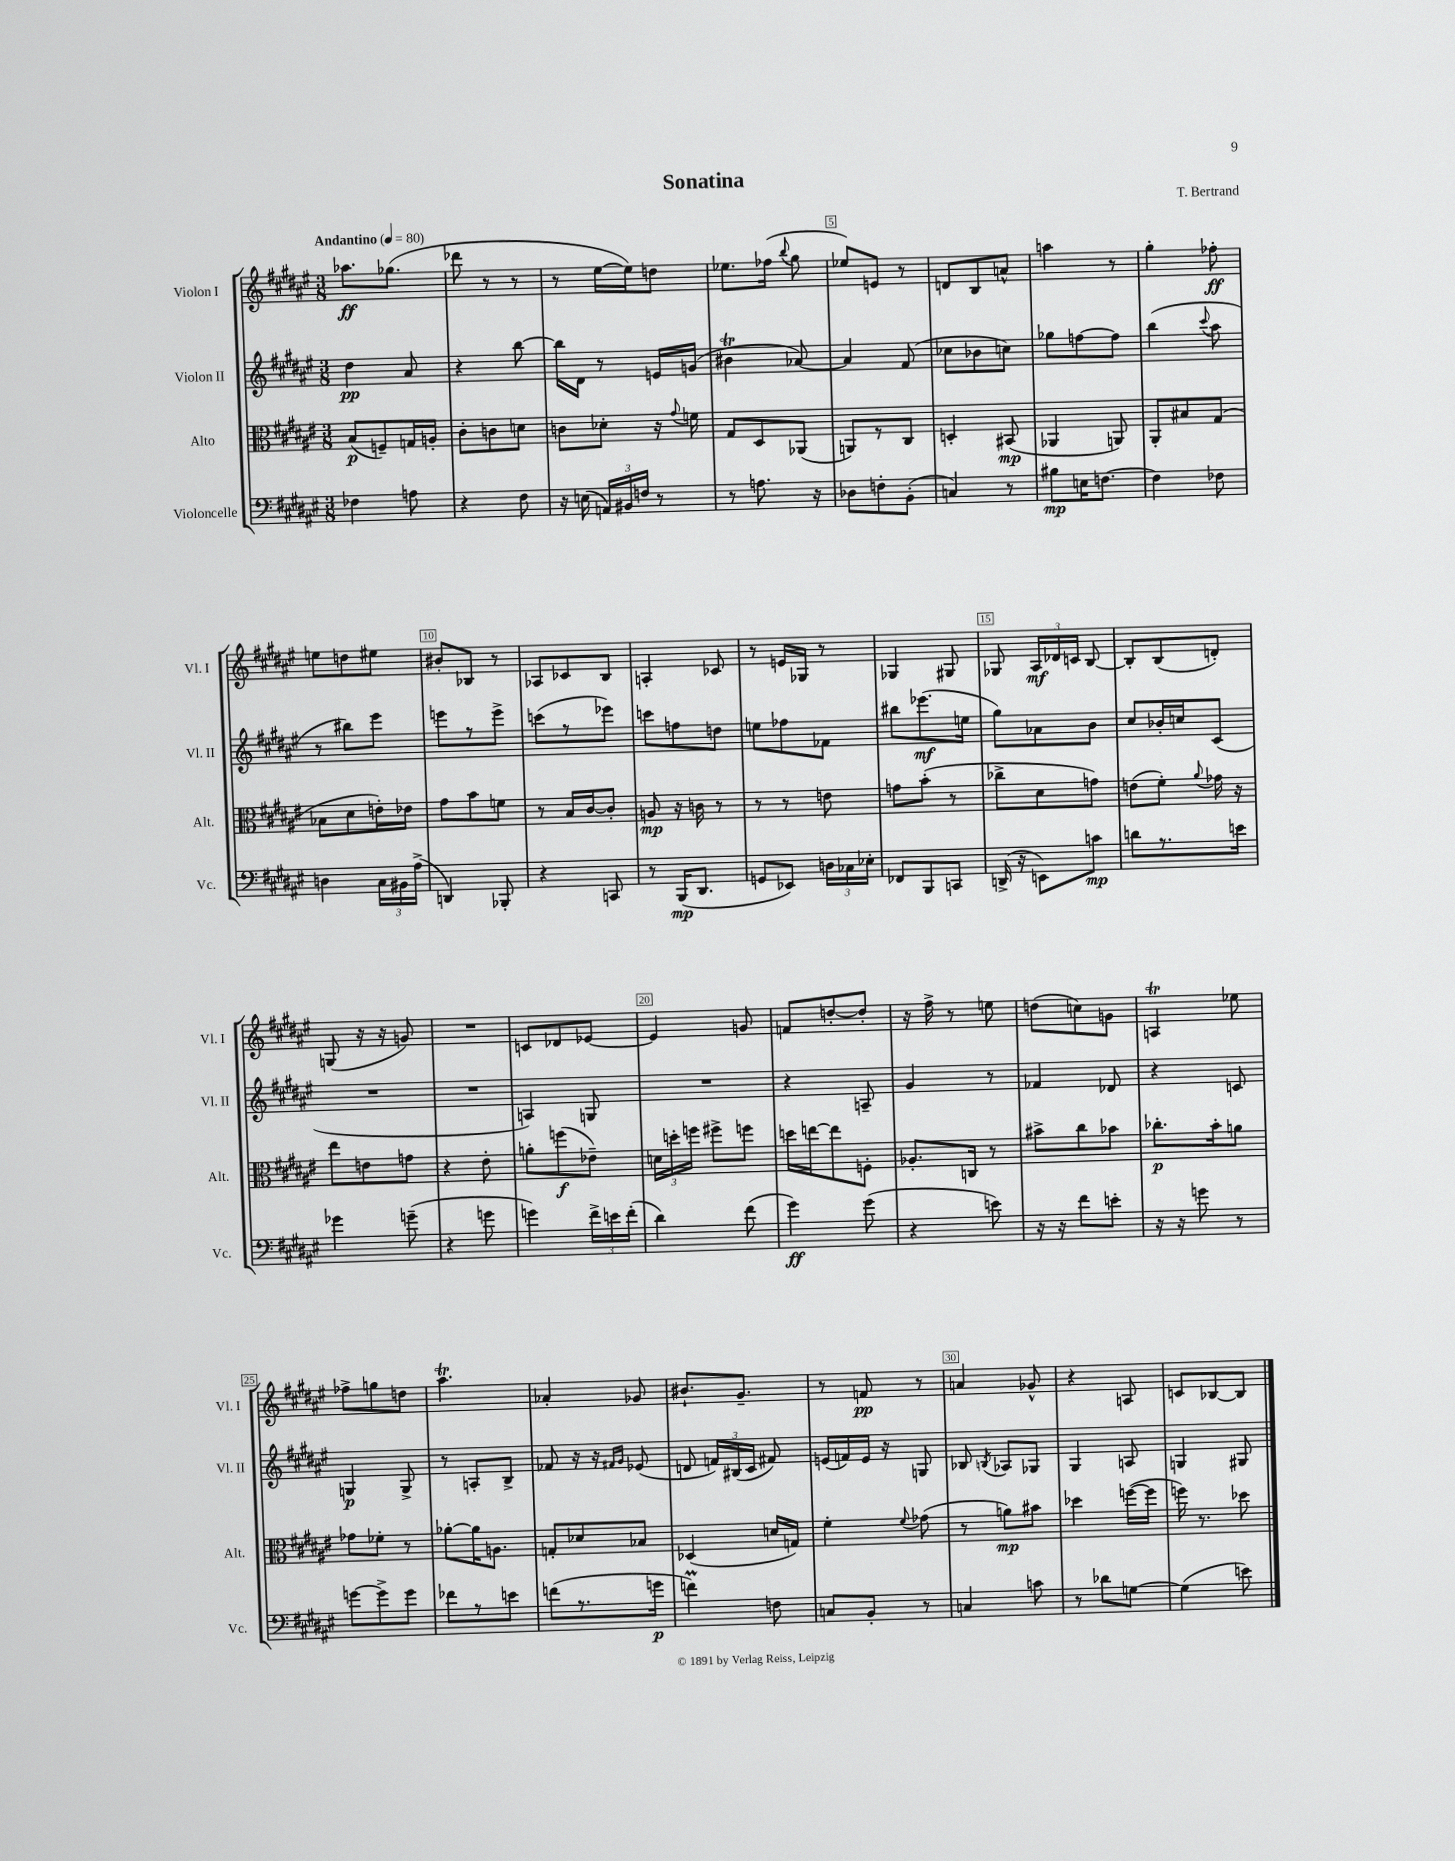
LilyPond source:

\header { title = "Sonatina" composer = "T. Bertrand" }
<<
\new StaffGroup <<
\new Staff = "s0" \with { instrumentName = "Violon I" shortInstrumentName = "Vl. I" } {
    \clef treble \key fis \major \numericTimeSignature \time 3/8 \tempo "Andantino" 4 = 80
    \autoBeamOff aes''8.[\ff ges''8.]( |
    des'''8 r8 r8 |
    r8 eis''16[~ eis''16) d''8] |
    ees''8.[ fes''16]( \appoggiatura { b''8 } gis''8 |
    ees''8[) e'8] r8 |
    d'8[ b8 a'8]-^ |
    a''4 r8 |
    gis''4-. fes''8-.\ff |
    e''8[ d''8 eis''8] |
    bis'8[-. bes8] r8 |
    aes8[ ces'8 b8] |
    a4-. ces'8 |
    r8 e'16[ ges16] r8 |
    ges4 gis8 |
    ges8 \tuplet 3/2 { ais16[\mf des'16 c'16] } b8~ |
    b8[-. b8( d'8]-.) |
    g8( r16 r16 g'8) |
    R4. |
    c'8[ des'8 ees'8]~ |
    ees'4 g'8 |
    f'8[ d''8~-. d''8]-. |
    r16 fis''16-> r8 e''8 |
    d''8[( c''8) g'8] |
    a4\trill ees''8 |
    fes''8[-> g''8 d''8] |
    ais''4.\trill |
    aes'4-. ges'8 |
    bis'8.[-! gis'8.]-- |
    r8 f'8\pp r8 |
    a'4 ges'8-^ |
    r4 a8 |
    c'8[ bes8~ bes8] \bar "|." |
}
\new Staff = "s1" \with { instrumentName = "Violon II" shortInstrumentName = "Vl. II" } {
    \clef treble \key fis \major \numericTimeSignature \time 3/8
    \autoBeamOff dis''4\pp ais'8 |
    r4 b''8~ |
    b''16[ dis'16] r8 e'16[ g'16]( |
    bis'4\trill aes'8~) |
    aes'4 fis'8( |
    ces''8[ bes'8 c''8]) |
    ges''8[ f''8~ f''8] |
    b''4( \appoggiatura { cis'''8 } ais''8 |
    r8 bis''8[) eis'''8] |
    e'''8[ r8 e'''8]-> |
    c'''8[( r8 ees'''8]) |
    c'''8[ f''8 d''8] |
    e''8[ fes''8 fes'8] |
    bis''8[ ees'''8.\mf( e''16] |
    gis''8[) aes'8 b'8] |
    cis''8[ bes'16-. c''16 cis'8]( |
    R4. |
    R4. |
    a4) g8 |
    R4. |
    r4 a8-- |
    gis'4 r8 |
    fes'4 des'8 |
    r4 c'8 |
    g4\p g8-> |
    r8 a8[-. b8]-> |
    fes'8 r16 r16 \grace { fis'16[ gis'16] } ees'8( |
    d'8 \tuplet 3/2 { f'16[) bis16( cis'16] } fis'8) |
    e'16[( f'16) e'16] r16 g8 |
    bes8 \acciaccatura { b8 } aes8[ ges8] |
    gis4 a8 |
    g4 gis8 \bar "|." |
}
\new Staff = "s2" \with { instrumentName = "Alto" shortInstrumentName = "Alt." } {
    \clef alto \key fis \major \numericTimeSignature \time 3/8
    \autoBeamOff b8[\p( f8--) g16 a16]-. |
    cis'8[-. c'8 d'8] |
    c'8[ des'8]-. r16 \appoggiatura { gis'8 } f'16 |
    gis8[ dis8 aes,8]( |
    a,8[) r8 cis8] |
    d4-. bis,8\mp( |
    aes,4 a,8) |
    ais,8[-. bis8 gis8]( |
    bes8[ dis'8 e'16-.) ees'16] |
    gis'8[ b'8 f'8] |
    r8 b16[ cis'16~ cis'8]-. |
    a8\mp r16 c'16 r8 |
    r8 r8 e'8 |
    g'8[ b'8]-.( r8 |
    ces''8[-> dis'8 g'8]) |
    e'8[( fis'8]-.) \appoggiatura { ais'8 } ges'16 r16 |
    eis''8[ e'8 g'8] |
    r4 eis'8-. |
    a'8[-. f''8\f( ees'8]--) |
    \tuplet 3/2 { d'16[ d''16-. f''16] } fis''8[-> f''8] |
    d''16[ e''16~ e''8 f8]-. |
    aes8.[-. c16] r8 |
    bis'8[-> cis''8 bes'8] |
    ces''8.[-.\p b'16-. a'8] |
    ges'8[ fes'8]-. r8 |
    aes'8[~-. aes'16 a8.] |
    g8[-. des'8 bes8] |
    des4( d'16[ g16]) |
    fis'4-. \appoggiatura { fis'8 } ges'8( |
    r8 a'8[\mp) bis'8] |
    des''4 f''16[~( f''16] |
    f''16) r8. des''8 \bar "|." |
}
\new Staff = "s3" \with { instrumentName = "Violoncelle" shortInstrumentName = "Vc." } {
    \clef bass \key fis \major \numericTimeSignature \time 3/8
    \autoBeamOff fes4 a8 |
    r4 fis8 |
    r16 e16( \tuplet 3/2 { a,16[) bis,16 f16] } r8 |
    r8 a8. r16 |
    des8[ f8-. b,8]-.( |
    c4) r8 |
    bis8[\mp e16 f8.]~ |
    f4 fes8 |
    d4 \tuplet 3/2 { cis16[ bis,16 ais16]->( } |
    d,4) bes,,8-. |
    r4 c,8 |
    r8 b,,16[\mp( dis,8.] |
    g,8[ ees,8]) \tuplet 3/2 { d16[ ces16 ees16]-. } |
    fes,8[ b,,8 c,8] |
    d,16->( r16 e,8[) c'8]\mp |
    d'8[ r8. e'16] |
    ges'4 g'8--( |
    r4 g'8 |
    g'4) \tuplet 3/2 { fis'16[-> e'16 fis'16]-.( } |
    dis'4) fis'8( |
    gis'4\ff) gis'8( |
    r4 e'8) |
    r16 r16 fis'8[ e'8]-. |
    r16 r16 g'8 r8 |
    g'8[~ g'8-> g'8] |
    fes'8[ r8 e'8] |
    f'8[( r8. g'16]\p |
    f'4\prall) f8 |
    c8[ b,8]-. r8 |
    c4 c'8 |
    r8 des'8[ g8]~ |
    g4( e'8) \bar "|." |
}
>>
>>
\layout { \context { \Score \override BarNumber.break-visibility = ##(#f #t #t) barNumberVisibility = #(every-nth-bar-number-visible 5) \override BarNumber.stencil = #(make-stencil-boxer 0.1 0.3 ly:text-interface::print) } }
